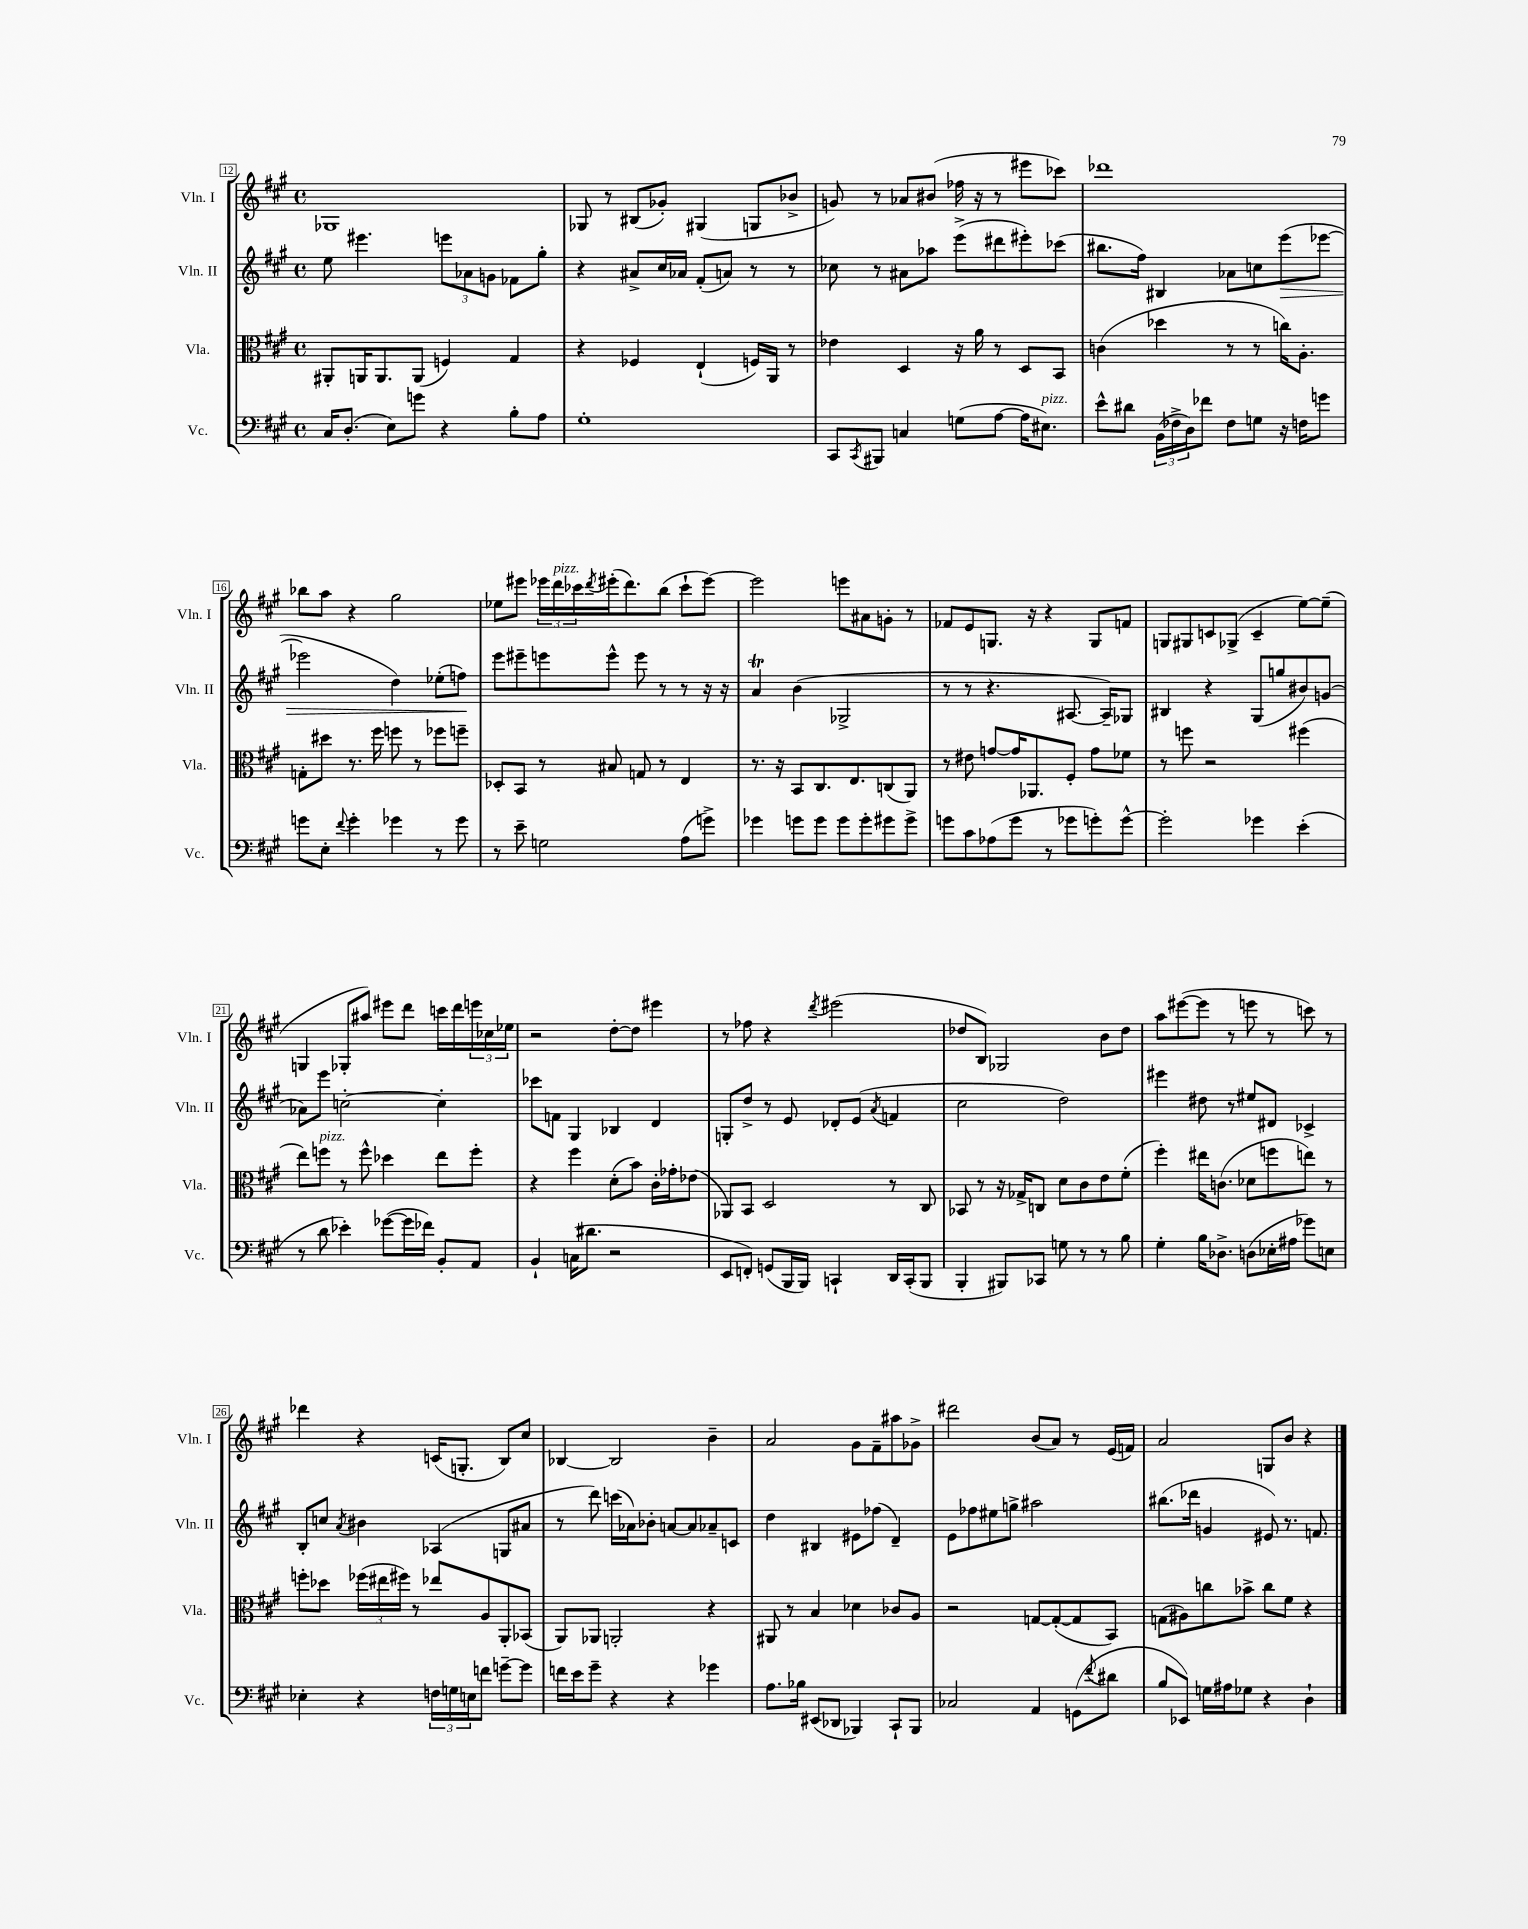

**kern	**kern	**kern	**dynam	**kern
*part4	*part3	*part2	*part2	*part1
*staff4	*staff3	*staff2	*staff2	*staff1
*I"Vc.	*I"Vla.	*I"Vln. II	*	*I"Vln. I
*I'Vc.	*I'Vla.	*I'Vln. II	*	*I'Vln. I
*clefF4	*clefC3	*clefG2	*	*clefG2
*k[f#c#g#]	*k[f#c#g#]	*k[f#c#g#]	*	*k[f#c#g#]
*M4/4	*M4/4	*M4/4	*	*M4/4
*met(c)	*met(c)	*met(c)	*	*met(c)
=12	=12	=12	=12	=12
16C#/KL	8AA#X'/L	8ee\	.	1G-X
(8.D'/J	.	.	.	.
.	16AAn/K	4.eee#X\	.	.
.	8.AA/	.	.	.
8E\L)	.	.	.	.
8gn\J	(8AA/J	.	.	.
4r	4Fn/)	12eeen\L	.	.
.	.	12a-X\	.	.
.	.	12gn\J	.	.
8B'\L	4G#/	8f-X\L	.	.
8A\J	.	8gg#'\J	.	.
=13	=13	=13	=13	=13
1G#'	4r	4r	.	8G-X/
.	.	.	.	8r
.	4F-X/	8a#X^/L	.	(8B#X/L
.	.	16cc#/L	.	8g-X'/J)
.	.	16a-X/JJ	.	.
.	(4E`/	(8f#'/L	.	(4G#X/
.	.	8an/J)	.	.
.	16Fn/LL)	8r	.	8Gn/L
.	16AA/JJ	.	.	.
.	8r	8r	.	8b-X^/J
=14	=14	=14	=14	=14
8CC#/L	4e-X\	8cc-X\	.	8gn/)
8qCC#/	.	.	.	.
8BBB#X/J	.	8r	.	8r
4Cn/	4D/	8a#X\L	.	8a-X/L
.	.	8aa-X\J	.	(8b#X/J
(8Gn\L	16r	(8eee^\L	.	16ff-X\
.	16a\	.	.	16r
[8A\J	8r	8ddd#X\	.	8r
16A\KL]	8D/L	8eee#X'\)	.	8eee#X\L
!LO:TX:a:i:t=pizz.	!	!	!	!
8.E#X\J)	.	.	.	.
.	8BB/J	(8ccc-X\J	.	8ccc-X\J)
=15	=15	=15	=15	=15
8e^^\L	(4cn\	8.bb#X\L	.	1ddd-X
8d#X\J	.	.	.	.
.	.	16ff#\Jk)	.	.
(24BB\LL	4dd-X\	4B#X/	.	.
24F-X^\	.	.	.	.
24D\J)	.	.	.	.
8f-X\J	.	.	.	.
8F-\L	8r	8a-X\L	.	.
8Gn\J	8r	8ccn\	.	.
!	!	!	!LO:HP:b	!
16r	16ccn\KL)	(8eee\	>	.
16Fn\KL	8.A'\J	.	.	.
8gn\J	.	[8eee-X\J	.	.
!!LO:LB:g=z
=16	=16	=16	=16	=16
8gn\L	8Gn'\L	2eee-X\]	.	8bb-X\L
8E'\J	8dd#X\J	.	.	8aa\J
8qqf#/	.	.	.	.
4g'\	8.r	.	.	4r
.	16ff#\	.	.	.
4g-X\	8ffn\	4dd\)	.	2gg#\
.	8r	.	.	.
8r	8ff-X\L	(8ee-X'\L	.	.
8g-\	8ffn~\J	8ffn\J)	.	.
.	.	.	]	.
=17	=17	=17	=17	=17
8r	8D-X'/L	8eee\L	.	8ee-X\L
8e~\	8BB/J	8eee#X~\	.	8eee#X\J
2Gn\	8r	8eeen\	.	24eee-X\LL
!	!	!	!	!LO:TX:a:i:t=pizz.
.	.	.	.	24ddd\
.	.	.	.	24ccc-X\
.	.	.	.	8qddd/
.	8B#X/	8eee^^\J	.	(16eee#X'\J
.	.	.	.	8.ddd\)
.	8Gn/	8eee\	.	.
.	8r	8r	.	(8bb\J
(8A\L	4E/	8r	.	8ccc-`\L
8gn^\J)	.	16r	.	[8eee#\J)
.	.	16r	.	.
=18	=18	=18	=18	=18
4g-X\	8.r	4aT/	.	2eee#\]
.	16r	.	.	.
8gn\L	8BB/L	(4b\	.	.
8g\J	8.C#/	.	.	.
8g\L	.	2G-X^/	.	8eeen\L
.	8.E/	.	.	.
8g'\	.	.	.	8a#X\
8g#X\	(8Cn/	.	.	8gn'\J
8g#^\J	8AA/J)	.	.	8r
=19	=19	=19	=19	=19
8gn\L	8r	8r	.	8f-X/L
8c#\	8e#X\	8r	.	8e/
(8A-X\	[8gn/L	4.r	.	8.Gn/J
8g\J	16g/K]	.	.	.
.	8.AA-X/	.	.	16r
8r	.	.	.	4r
8g-X\L	8F#'/J	[8.A#X/	.	.
8gn'\)	8g\L	.	.	8G/L
.	.	16A#~/KL])	.	.
[8g^^\J	8f-X\J	8G-X/J	.	8fn/J
=20	=20	=20	=20	=20
2g'\]	8r	4B#X/	.	8Gn/L
.	8ffn\	.	.	8G#X/
.	2r	4r	.	8cn/
.	.	.	.	(8G-X^/J
4g-X\	.	(8G#/L	.	4c~/
.	.	8ggn/	.	.
(4e'\	(4ff#X\	8b#X/)	.	[8ee\L)
.	.	(8gn/J	.	(8ee~\J]
!!LO:LB:g=z
=21	=21	=21	=21	=21
8r	8ee\L)	8a-X\L)	.	4Gn/
!	!LO:TX:a:i:t=pizz.	!	!	!
8d\	8ffn\J	8eee\J	.	.
4e-X'\)	8r	[2ccn'\	.	8G-X'/L
.	8ff^^\	.	.	8aa#X/J)
([8g-X\L	4dd-X\	.	.	8eee#X\L
16g-\L]	.	.	.	8ddd\J
16f-X\JJ)	.	.	.	.
8BB'/L	8ee\L	4cc'\]	.	16cccn\LL
.	.	.	.	16ddd\
8AA/J	8ff'\J	.	.	24eeen\
.	.	.	.	24cc-X\
.	.	.	.	24ee-X\JJ
=22	=22	=22	=22	=22
4BB`/	4r	8ccc-X\L	.	2r
.	.	8fn\J	.	.
(16Cn\KL	4ff#\	4G#/	.	.
8.d#X\J	.	.	.	.
2r	(8d'\L	4B-X/	.	[8dd'\L
.	8b\J)	.	.	8dd\J]
.	16c#'\LL	4d/	.	4eee#X\
.	16g-X'\J	.	.	.
.	(8e-X\J	.	.	.
=23	=23	=23	=23	=23
8EE/L	8AA-X/L)	8Gn'/L	.	8r
8FFn'/J)	8BB/J	8dd^/J	.	8ff-X\
(8GGn/L	2D/	8r	.	4r
16BBB/L	.	8e/	.	.
16BBB/JJ)	.	.	.	.
.	.	.	.	8qddd/
4CCn`/	.	8d-X'/L	.	(2eee#X\
.	.	(8e/J	.	.
.	.	8qa/	.	.
16DD/LL	8r	4fn/	.	.
(16CC'/J	.	.	.	.
8BBB/J	8C#/	.	.	.
=24	=24	=24	=24	=24
4BBB'/	8BB-X/	2cc#\	.	8dd-X/L
.	8r	.	.	8B/J)
8BBB#X/L)	16r	.	.	2G-X/
.	16G-X^/KL	.	.	.
8CC-X/J	8Cn/J	.	.	.
8Gn\	8d\L	2dd\)	.	.
8r	8c#\	.	.	.
8r	8e\	.	.	8b\L
8B\	(8f#'\J	.	.	8dd-\J
=25	=25	=25	=25	=25
4G#'\	4ff#'\)	4eee#X\	.	8aa\L
.	.	.	.	([8eee#X\
16B\KL	16ee#X\KL	8dd#X\	.	8eee#\J]
8.D-X^\J	(8.cn\J	.	.	.
.	.	8r	.	8r
(8Dn\L	8d-X\L	8ee#X/L	.	8eeen\
16E-X'\L	8ffn\	8d#X/J	.	8r
16A#X\JJ	.	.	.	.
8g-X\L)	8een\J)	4c-X^/	.	8cccn\)
8En\J	8r	.	.	8r
!!LO:LB:g=z
=26	=26	=26	=26	=26
4E-X'\	8ffn'\L	8B'/L	.	4ddd-X\
.	8dd-X\J	8ccn/J	.	.
.	.	8qa/	.	.
4r	(24ff-X\LL	4b#X\	.	4r
.	24ee#X\	.	.	.
.	24ff#X\JJ)	.	.	.
.	8r	.	.	.
24Fn\LL	8ee-X/L	(4A-X/	.	(16cn/KL
24Gn\	.	.	.	.
.	.	.	.	8.Gn'/J
24En\J	.	.	.	.
8fn\J	8A/	.	.	.
[8gn~\L	8AA'/	8Gn/L	.	8B/L)
8g\J]	(8BB-X/J	8a#X/J	.	8cc#/J
=27	=27	=27	=27	=27
16fn\LL	8AA/L)	8r	.	[4B-X/
16e\J	.	.	.	.
8g#~\J	8AA-X/J	8ddd\)	.	.
4r	2AAn'/	(16cccn\LL	.	2B-/]
.	.	16a-X\J)	.	.
.	.	8b-X'\J	.	.
4r	.	[8an/L	.	.
.	.	8a/]	.	.
4g-X\	4r	8a-X~/	.	4b~\
.	.	8cn/J	.	.
=28	=28	=28	=28	=28
8.A\L	8AA#X/	4dd\	.	2a/
.	8r	.	.	.
16B-X\Jk	.	.	.	.
(8EE#X/L	4B/	4B#X/	.	.
8DD-X/J	.	.	.	.
4BBB-X/)	4d-X\	8e#X\L	.	8g#\L
.	.	(8ff-X\J	.	8f#~\
8CC#`/L	8c-X/L	4d~/)	.	8aa#X\
8BBB-/J	8A/J	.	.	8g-X^\J
=29	=29	=29	=29	=29
2C-X/	2r	8e\L	.	2ddd#X\
.	.	8ff-X\	.	.
.	.	8ee#X\	.	.
.	.	8ggn^\J	.	.
4AA/	[8Gn/L	2aa#X\	.	(8b/L
.	(8G'/_	.	.	8a/J)
(8GGn\L	8G/]	.	.	8r
8qf#/	.	.	.	.
8d#X\J	8BB/J)	.	.	(16e/LL
.	.	.	.	16fn/JJ)
=30	=30	=30	=30	=30
8B/L	(8Gn\L	(8.bb#X\L	.	2a/
8EE-X/J)	8A#X\)	.	.	.
.	.	16ddd-X\Jk	.	.
16Gn\LL	8ccn\	4gn/	.	.
16A#X\J	.	.	.	.
8G-X\J	8b-X^\J	.	.	.
4r	8cc\L	8e#X/)	.	8Gn/L
.	8f#\J	8.r	.	8b/J
4D`\	4r	.	.	4r
.	.	8.fn/	.	.
==	==	==	==	==
*-	*-	*-	*-	*-
